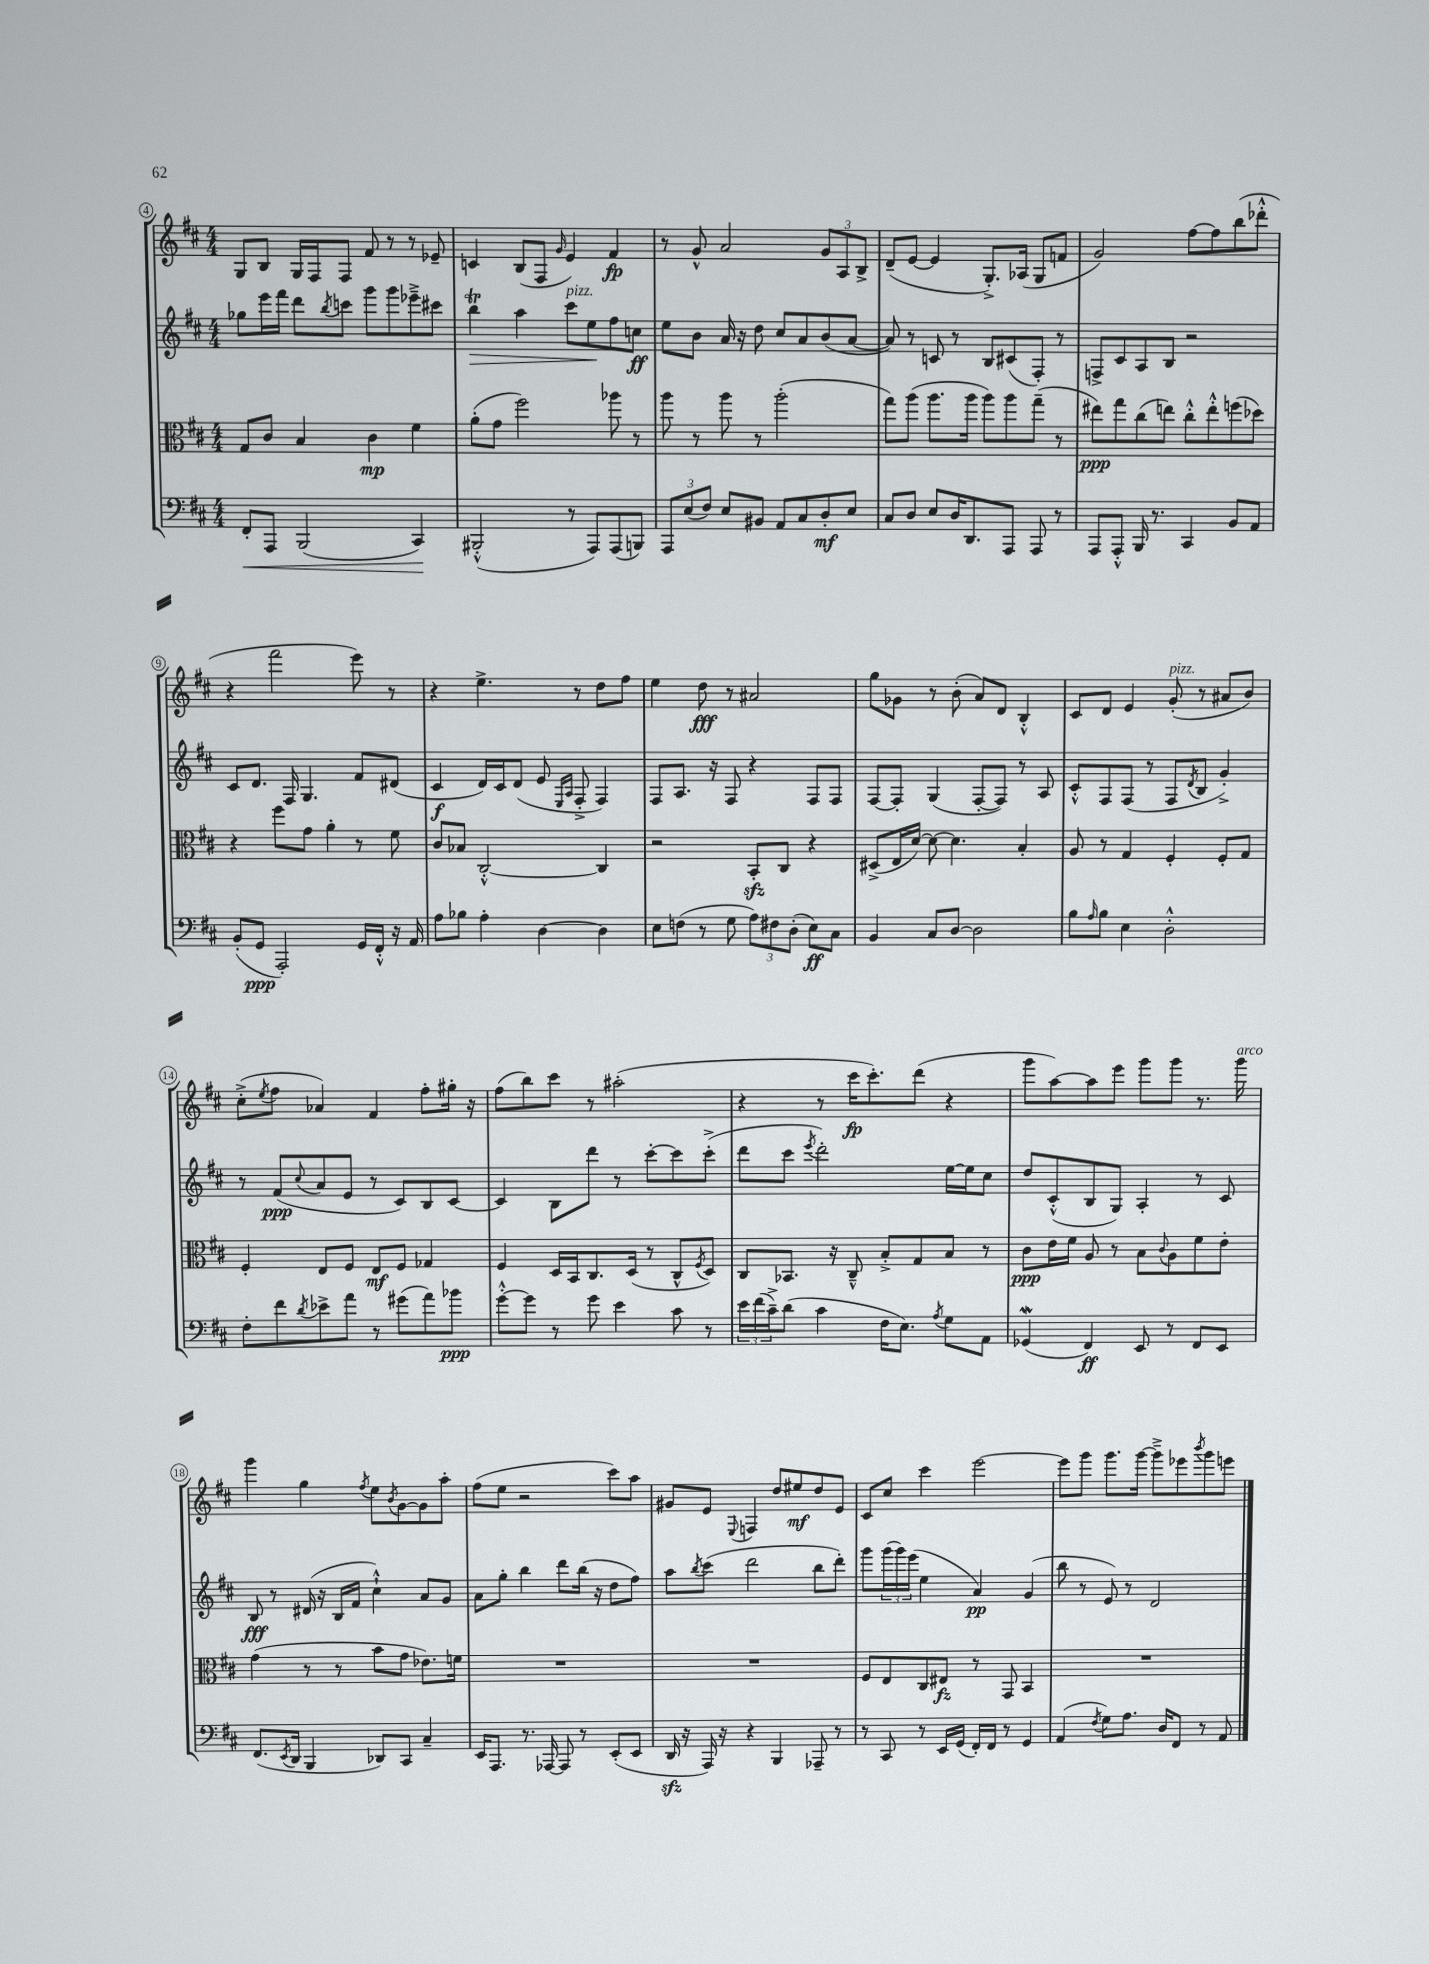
<<
\new StaffGroup <<
\new Staff = "s0" {
    \clef treble \key d \major \numericTimeSignature \time 4/4
    g8 b8 g16 fis16 fis8 fis'8 r8 r8 ees'8-- |
    c'4 b8( fis8 \grace { g'16 } e'4) fis'4\fp |
    r8 g'8-^ a'2 \tuplet 3/2 { g'8 a8 b8-> } |
    d'8--( e'8~ e'4 g8.-.->) aes16( g8 f'8 |
    g'2) fis''8~ fis''8 b''8( des'''8-.-^ |
    r4 fis'''2 e'''8) r8 |
    r4 e''4.-> r8 d''8 fis''8 |
    e''4 d''8\fff r8 ais'2 |
    g''8 ges'8 r8 b'8-.( a'8) d'8 b4-.-^ |
    cis'8 d'8 e'4 g'8-.^\markup { \italic "pizz." }( r8 ais'8 b'8) |
    cis''8-.->( \acciaccatura { e''8 } fis''8 aes'4) fis'4 fis''8-. gis''16-. r16 |
    fis''8( b''8) cis'''8 r8 ais''2-.( |
    r4 r8 cis'''16\fp cis'''8.-.) d'''8( r4 |
    g'''8 a''8~) a''8 e'''8 g'''8 g'''8 r8. g'''16^\markup { \italic "arco" } |
    g'''4 g''4 \acciaccatura { fis''8 } e''8 \acciaccatura { b'8 } g'8~ g'8 a''8-. |
    fis''8( e''8 r2 cis'''8) a''8 |
    gis'8 e'8 \appoggiatura { e8 } f4 d''8 eis''8\mf d''8 e'8 |
    cis'8 cis''8 cis'''4 e'''2~ |
    e'''8 g'''8 g'''8. g'''16~ g'''8---> ees'''8 \acciaccatura { b'''8 } g'''8 e'''8 \bar "|." |
}
\new Staff = "s1" {
    \clef treble \key d \major \numericTimeSignature \time 4/4
    ges''8 e'''16 fis'''16 d'''8 \acciaccatura { b''8 } c'''8 g'''8 g'''8 ees'''8---> cis'''8 |
    b''4\trill\> a''4 cis'''8^\markup { \italic "pizz." } e''8\! fis''8 c''8\ff |
    e''8 b'8 a'16 r16 d''8 cis''8 a'8 b'8( a'8~ |
    a'8) r8 c'8 r8 b8 cis'8( fis8-.) r8 |
    f8-> cis'8 a8 b8 r2 |
    cis'8 d'8. fis16 g4. fis'8 dis'8( |
    cis'4\f d'16) cis'16 d'8( e'8 \grace { e16 a16 } fis8-.-> fis4) |
    fis8 a8. r16 fis8 r4 fis8 fis8 |
    fis8~ fis8-. g4( fis8~-. fis8) r8 a8 |
    cis'8-.-^ fis8 fis8( r8 fis8 \acciaccatura { d'8 } b8 g'4-.->) |
    r8 fis'8\ppp( \appoggiatura { cis''8 } a'8 e'8 r8 cis'8) b8 cis'8~ |
    cis'4 b8 d'''8 r8 cis'''8~-. cis'''8 cis'''8-.->( |
    d'''8 cis'''8 \acciaccatura { e'''8 } d'''2-.) e''16~ e''16 cis''8 |
    d''8 cis'8-.-^( b8 g8) a4-. r8 cis'8 |
    b8\fff r8 dis'16( r16 b16 fis'16 cis''4-!-^) a'8 g'8 |
    a'8 g''8-. b''4 d'''8 b''16( r16 d''8 fis''8) |
    a''8 \acciaccatura { b''8 } cis'''8( d'''2 b''8 d'''8-.) |
    g'''8 \tuplet 3/2 { g'''16( g'''16) e'''16( } e''4 a'4\pp) g'4( |
    b''8 r8 e'8) r8 d'2 \bar "|." |
}
\new Staff = "s2" {
    \clef alto \key d \major \numericTimeSignature \time 4/4
    g8 cis'8 b4 cis'4\mp fis'4 |
    a'8-.( g'8 fis''2) aes''8 r8 |
    a''8 r8 a''8 r8 a''2-.( |
    g''8) a''8( a''8. a''16 a''8) a''8 g''8--( r8 |
    eis''8\ppp) g''8 cis''8( e''8) cis''8-.-^ e''8-.-^ f''8( des''8) |
    r4 fis''8 g'8 a'4-. r8 fis'8 |
    cis'8 bes8 cis2~-.-^ cis4 |
    r2 b,8-.\sfz cis8 r4 |
    dis8->( e16 d'16~) d'8~ d'4. b4-. |
    a8 r8 g4 fis4-. fis8-. g8 |
    fis4-. e8 fis8 e8\mf fis8 ges4 |
    fis4 d16 b,16 cis8. d16( r8 cis8-^ \acciaccatura { fis8 } d8) |
    cis8 bes,8. r16 cis8---^ b8-.-> g8 b8 r8 |
    cis'8\ppp e'16 fis'16 a8 r8 b8 \appoggiatura { cis'8 } a8 fis'8 e'8-. |
    g'4( r8 r8 b'8 g'8 ees'8.) f'16 |
    R1 |
    R1 |
    fis8 e8 cis8 eis8\fz r8 g,8 b,4 |
    R1 \bar "|." |
}
\new Staff = "s3" {
    \clef bass \key d \major \numericTimeSignature \time 4/4
    fis,8-.\< a,,8 b,,2( cis,4\!) |
    bis,,2-.-^( r8 a,,8) a,,8( b,,8) |
    \tuplet 3/2 { a,,8 e8( fis8) } e8 bis,8 a,8 cis8 d8-.\mf e8 |
    cis8 d8 e8 d16 d,8. a,,8 a,,8 r8 |
    a,,8 a,,8-.-^ b,,16 r8. cis,4 b,8 a,8 |
    b,8-.( g,8\ppp a,,2-.) g,16 fis,16-.-^ r16 a,16 |
    a8 bes8 a4-. d4~ d4 |
    e8 f8( r8 g8 \tuplet 3/2 { a8) fis8 d8-.( } e8\ff) cis8 |
    b,4 cis8 d8~ d2 |
    b8 \grace { a16 } b8 e4 d2-.-^ |
    fis8-. fis'8 \acciaccatura { d'8 } ees'8-> a'8 r8 gis'8( a'8) bes'8\ppp |
    g'8~-.-^ g'8 r8 g'8 e'4 cis'8 r8 |
    \tuplet 3/2 { e'16 fis'16( cis'16--->) } d'8( cis'4 fis16 e8.) \acciaccatura { a8 } g8 a,8 |
    ges,4\mordent( fis,4\ff) e,8 r8 fis,8 e,8 |
    fis,8.( \acciaccatura { e,8 } d,16 b,,4 des,8) cis,8 cis4-- |
    e,16 a,,8. r8. aes,,16~ aes,,8 r8 e,8-.( e,8 |
    d,16\sfz r16 a,,16) r16 r4 b,,4 aes,,8-- r8 |
    r8 cis,8 r8 e,16 g,16( fis,16-.) fis,16 r8 g,4 |
    a,4( \acciaccatura { fis8 } g8) a8. d16 fis,8 r8 a,8 \bar "|." |
}
>>
>>
\layout { \context { \Score currentBarNumber = #4 \override BarNumber.stencil = #(make-stencil-circler 0.1 0.3 ly:text-interface::print) } }
